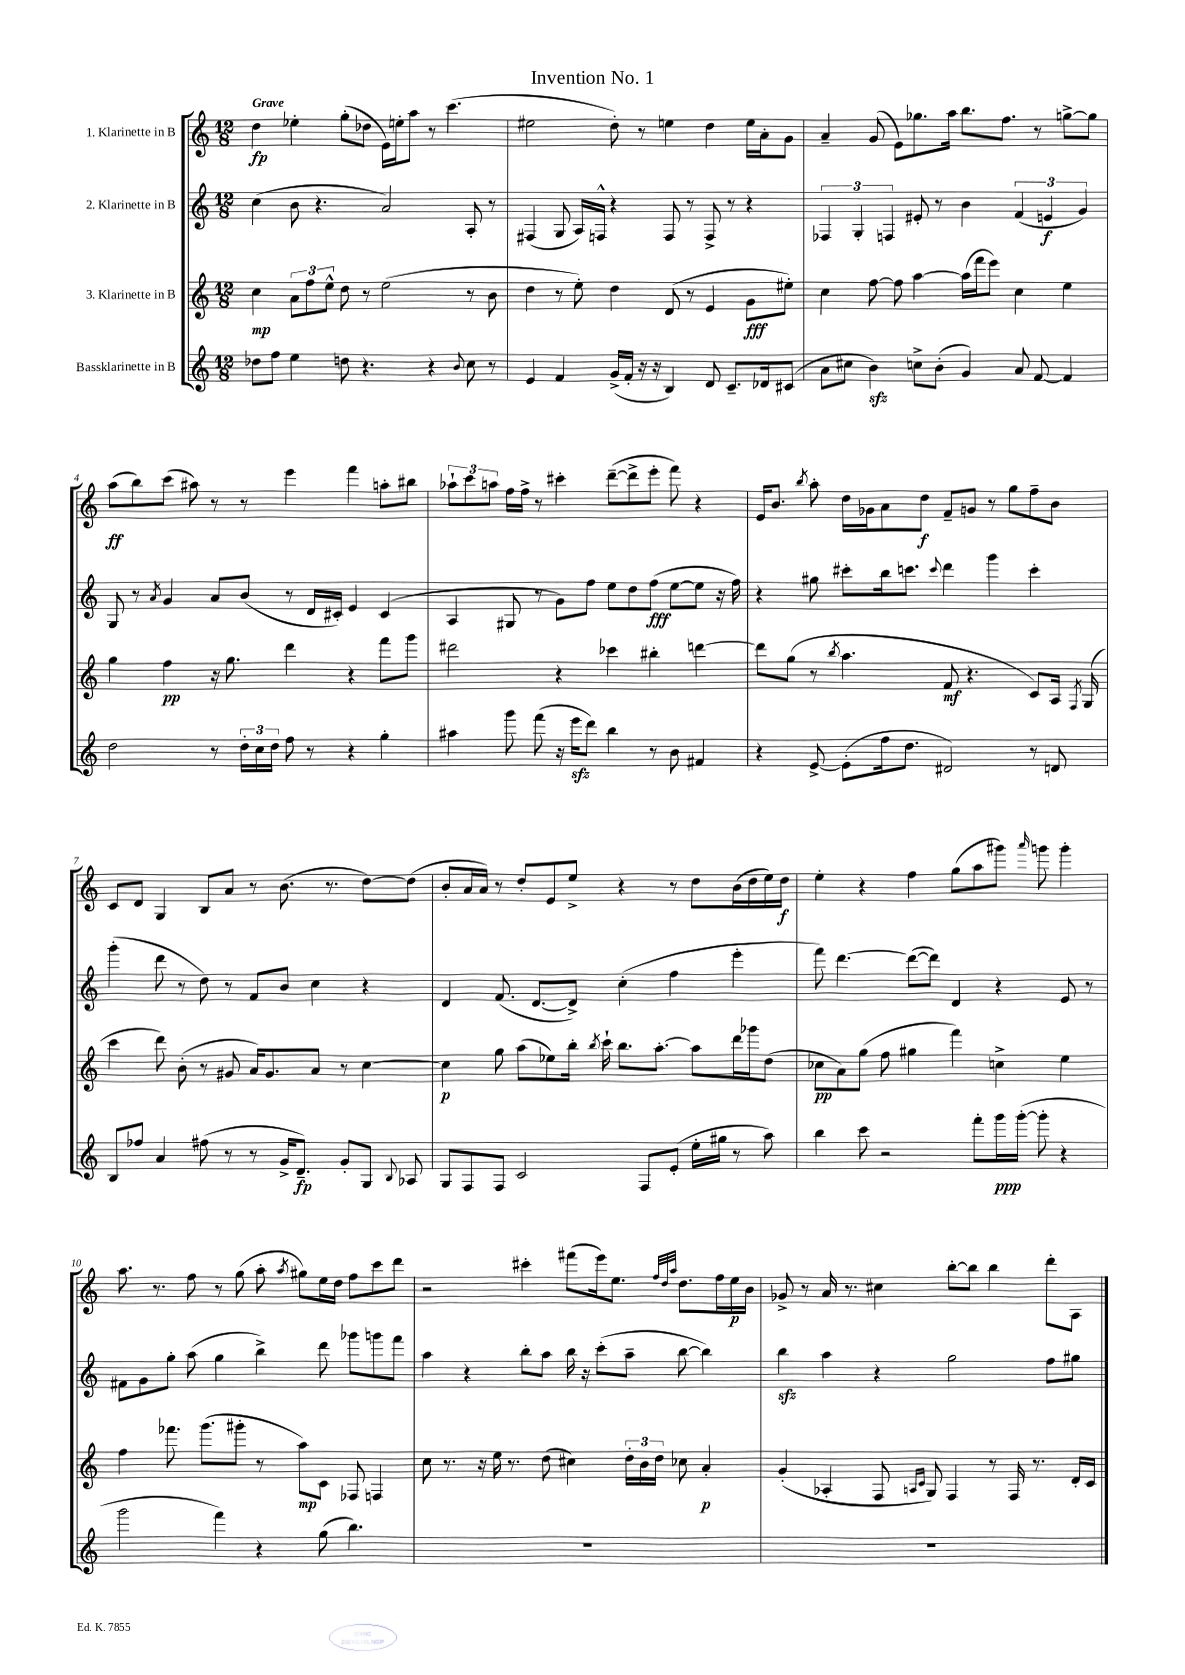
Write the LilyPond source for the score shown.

\header { title = "Invention No. 1" }
<<
\new StaffGroup <<
\new Staff = "s0" \with { instrumentName = "1. Klarinette in B" } {
    \clef treble \key c \major \numericTimeSignature \time 12/8 \tempo "Grave"
    \autoBeamOff d''4\fp ees''4-. g''8[-.( des''8] e'16[) e''16-. a''8] r8 c'''4.( |
    eis''2 d''8-.) r8 e''4 d''4 e''16[ a'16-. g'8] |
    a'4-- g'8( e'8[) ges''8. a''16] b''8.[ f''8.] r8 g''8[~-> g''8] |
    a''8[\ff( b''8) c'''8]( ais''8) r8 r8 e'''4 f'''4 a''8[-. bis''8] |
    \tuplet 3/2 { aes''8[-! c'''8 a''8] } f''16[ f''16]-> r8 cis'''4-. d'''8[~--( d'''8-> e'''8]-. f'''8) r4 |
    e'16[ b'8.] \acciaccatura { b''8 } a''8-. d''16[ ges'16 a'8 d''8]\f f'8[-- g'8] r8 g''8[ f''8-- b'8] |
    c'8[ d'8] g4 b8[ a'8] r8 b'8.( r8. d''8[~) d''8]( |
    b'8[-. a'16 a'16]) r8 d''8[-. e'8 e''8]-> r4 r8 d''8[ b'16( d''16 e''16) d''16]\f |
    e''4-. r4 f''4 g''8[( a''8 gis'''8]) \grace { a'''16 } g'''8 g'''4-. |
    a''8. r8. f''8 r8 g''8( a''8-. \acciaccatura { a''8 } gis''8[) e''16 d''16] f''8[ c'''8 d'''8] |
    r2 cis'''4-. fis'''8[( e'''16) e''8.] \grace { f''32[ d''32 a''32] } d''8.[ f''16 e''16\p b'16] |
    ges'8-> r8 a'16 r8. cis''4 b''8[~-. b''8] b''4 d'''8[-. a8] \bar "|." |
}
\new Staff = "s1" \with { instrumentName = "2. Klarinette in B" } {
    \clef treble \key c \major \numericTimeSignature \time 12/8
    \autoBeamOff c''4( b'8 r4. a'2) a8-. r8 |
    fis4( g8 a16[) f16]-^ r4 f8 r8 f8-> r8 r4 |
    \tuplet 3/2 { fes4 g4-. f4 } eis'8-. r8 b'4 \tuplet 3/2 { f'4( e'4\f g'4) } |
    g8 r8 \acciaccatura { a'8 } g'4 a'8[ b'8]( r8 d'16[ cis'16]-.) e'4 cis'4( |
    a4 gis8 r8 g'8[) f''8] e''8[ d''8 f''8]\fff( e''8[~ e''8] r16 f''16) |
    r4 gis''8 cis'''8[-. b''16 c'''8.] \appoggiatura { c'''8 } d'''4 g'''4 c'''4-. |
    g'''4-.( d'''8 r8 d''8) r8 f'8[ b'8] c''4 r4 |
    d'4 f'8.( d'8.[~ d'8]->) c''4-.( f''4 e'''4-. |
    f'''8) d'''4.~ d'''8[~( d'''8]) d'4 r4 e'8 r8 |
    fis'8[ g'8 g''8]-. a''8( g''4 b''4->) d'''8 ges'''8[ g'''8 f'''8] |
    a''4 r4 b''8[-. a''8] b''16 r16 c'''8[-.( a''8]-- b''8~ b''4) |
    b''4\sfz a''4 r4 g''2 f''8[ gis''8] \bar "|." |
}
\new Staff = "s2" \with { instrumentName = "3. Klarinette in B" } {
    \clef treble \key c \major \numericTimeSignature \time 12/8
    \autoBeamOff c''4\mp \tuplet 3/2 { a'8[ f''8 e''8]-^ } d''8 r8 e''2( r8 b'8 |
    d''4 r8 e''8-.) d''4 d'8( r8 e'4 g'8[\fff eis''8]-.) |
    c''4 f''8~ f''8 a''4~ a''16[( f'''16 e'''8]) c''4 e''4 |
    g''4 f''4\pp r16 g''8. d'''4 r4 f'''8[ g'''8] |
    dis'''2 r4 ces'''4 bis''4-. d'''4~ |
    d'''8[ g''8]( r8 \acciaccatura { b''8 } a''4. f'8\mf r4. c'8[) a16] \acciaccatura { f8 } g16( |
    c'''4 d'''8) b'8-.( r8 gis'8 a'16[) gis'8. a'8] r8 c''4~ |
    c''4\p g''8 a''8[( ees''8) b''16]-. \acciaccatura { b''8 } c'''16-! b''8.[ a''8.]~-. a''8[ d'''16 ges'''16 d''8]( |
    ces''8[\pp a'8) g''8]( f''8 gis''4 f'''4) c''4-> e''4 |
    f''4 fes'''8. g'''8.[( gis'''8]-. r8 a''8[\mp) c'8] fes8 f4 |
    c''8 r8. r16 e''16 r8. d''8( cis''4) \tuplet 3/2 { d''16[-. b'16 d''16] } ces''8 a'4-.\p |
    g'4-.( aes4-. f8 \grace { a16[ c'16] } g8) f4 r8 f16 r8. d'16[-. c'16] \bar "|." |
}
\new Staff = "s3" \with { instrumentName = "Bassklarinette in B" } {
    \clef treble \key c \major \numericTimeSignature \time 12/8
    \autoBeamOff des''8[ f''8] e''4 d''8 r4. r4 \appoggiatura { b'8 } c''8 r8 |
    e'4 f'4 g'16[->( f'16]-. r16 r16 b4) d'8 c'8.[-- des'16 cis'8]( |
    a'8[ cis''8] b'4\sfz) c''8[-> b'8]-.( g'4) a'8 f'8~ f'4 |
    d''2 r8 \tuplet 3/2 { d''16[-. c''16 d''16] } f''8 r8 r4 g''4-. |
    ais''4 g'''8 f'''8( r16 e'''16[\sfz d'''8]) b''4 r8 b'8 fis'4 |
    r4 e'8~-> e'8[-.( f''16 d''8.] dis'2) r8 d'8 |
    b8[ fes''8] a'4 fis''8( r8 r8 g'16[-> d'8.]--\fp) g'8[-. g8] \appoggiatura { b8 } aes8 |
    g8[ f8 f8] c'2 f8[ e'8]-.( e''16[-. gis''16] r8 a''8) |
    b''4 c'''8 r2 f'''8[-. g'''16\ppp g'''16]~-.( g'''8-. r4 |
    g'''2 f'''4) r4 g''8( b''4.) |
    R1. |
    R1. \bar "|." |
}
>>
>>
